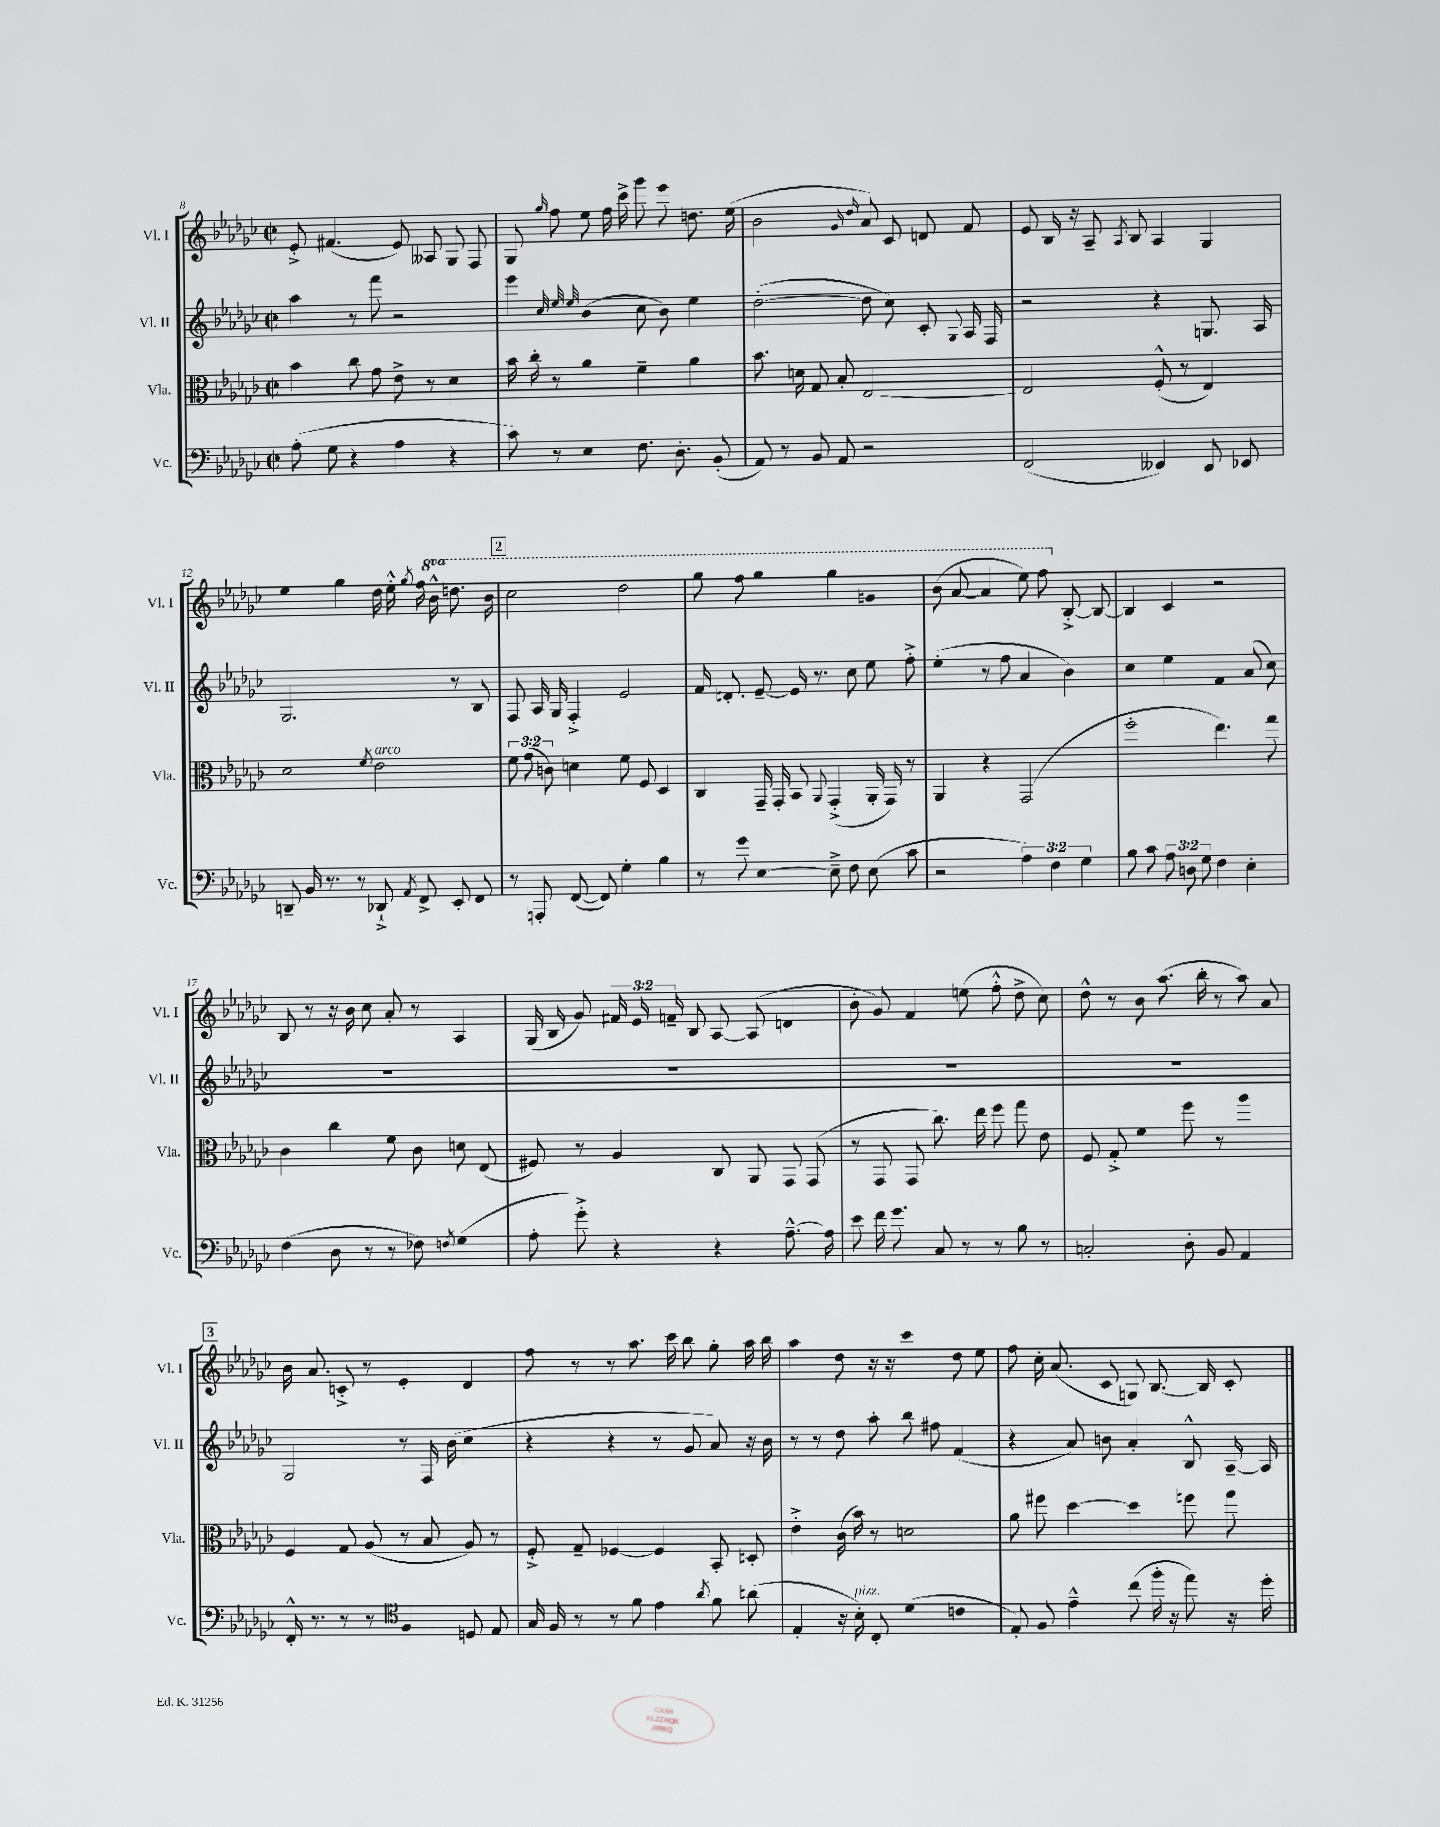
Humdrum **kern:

**kern	**kern	**kern	**kern
*staff4	*staff3	*staff2	*staff1
*clefF4	*clefC3	*clefG2	*clefG2
*k[b-e-a-d-g-c-]	*k[b-e-a-d-g-c-]	*k[b-e-a-d-g-c-]	*k[b-e-a-d-g-c-]
*M2/2	*M2/2	*M2/2	*M2/2
*met(c|)	*met(c|)	*met(c|)	*met(c|)
(8A-'	4b-	4aa-	8e-'^
8G-	.	.	(4.f#
4r	8cc-	8r	.
.	8g-	8fff	.
4A-	8e-^	2r	8e-)
.	8r	.	8A--
4r	4d-	.	8G-
.	.	.	8F
=	=	=	=
8c-)	16b-	4eee-	8G-
.	16cc-'	.	.
.	.	.	16qqgg-
8r	8r	.	8ff
.	.	32qqcc-	.
.	.	32qqee-	.
.	.	32qqee-	.
4E-	4a-	(4b-	8ee-
.	.	.	16ff
.	.	.	16ccc-^
8.F	4f~	8cc-	8ggg-
.	.	8b-)	8eee-
8.D-'	.	.	.
.	4a-	4ee-	8.dd
(8BB-'	.	.	.
.	.	.	(16ee-
=	=	=	=
8AA-)	8.b-	([2dd-'	2b-
8r	.	.	.
.	16d	.	.
8BB-	8G-	.	.
8AA-	8B-'	.	.
.	.	.	16qqg-
.	.	.	16qqdd-
2r	[2E-	8dd-]	8a-)
.	.	8cc-)	8c-
.	.	8c-'	8d
.	.	8qqG-	.
.	.	16A-	8f
.	.	16F	.
=	=	=	=
(2FF	2E-]	2r	8e-
.	.	.	16B-
.	.	.	16r
.	.	.	8A-~
.	.	.	8qA-
.	.	.	8B-
4EE--)	(8F'^^	4r	4A-
.	8r	.	.
8DD-	4E-)	8.G	4G-
8EE-	.	.	.
.	.	16A-	.
=	=	=	=
8DD~	2d-	2.G-	4ee-
16BB-	.	.	.
8.r	.	.	.
.	.	.	4gg-
8r	.	.	.
.	8qf	.	.
8DD-`^	2e-	.	16dd-
.	.	.	16ee-'^^
8qAA-	.	.	8qgg-
8FF^	.	.	16ff
.	.	.	16bb-^^
8EE-'	.	8r	8.ddd
8FF	.	8B-	.
.	.	.	16bb-
=	=	=	=
8r	12f	8F	2ccc-
.	(12g-	.	.
8AAA'	.	16A-	.
.	12c)	.	.
.	.	16G-	.
([8FF	4d	4F'^	.
8FF])	.	.	.
4G-'	8f	2e-	2ddd-
.	8F	.	.
4B-	4D-	.	.
=	=	=	=
8r	4C-	16f	8ggg-
.	.	8.d'	.
8g-	.	.	8fff
[4E-	16GG-~	[8e-~	4ggg-
.	16GG-'	.	.
.	8BB-	16e-]	.
.	.	8.r	.
.	8qqAA-	.	.
8E-~^]	(4GG-'^	.	4ggg-
8F	.	8cc-	.
(8E-	16AA-'	8ee-	4gg
.	16GG-)	.	.
8c-	8r	8ff'^	.
=	=	=	=
2r	4AA-	(4ee-'	(8bb-
.	.	.	[8aa-
.	4r	8r	4aa-]
.	.	8ff	.
6A-)	(2GG-	4a-	8eee-)
.	.	.	8fff
6F	.	.	.
.	.	4b-)	[8B-'^
6G-	.	.	.
.	.	.	8B-_
=	=	=	=
8B-	2ff'	4cc-	4B-]
8c-	.	.	.
12A-	.	4ee-	4c-
12D	.	.	.
12G-	.	.	.
4F	4.ee-)	4f	2r
4E-'	.	(8a-	.
.	8gg-	8cc-)	.
=	=	=	=
(4F	4c-	1r	8B-
.	.	.	8r
8D-	4cc-	.	16r
.	.	.	16b-
8r	.	.	8cc-
8r	8f	.	8a-'
8F-)	8c-	.	8r
8qF	.	.	.
(4G-	8d	.	4A-
.	(8E-	.	.
=	=	=	=
8A-'	8F#)	1r	(16G-
.	.	.	16B-
8g-'^)	8r	.	8g-)
4r	4A-	.	24f#
.	.	.	24e-
.	.	.	24f~
.	.	.	8B-
4r	8C-	.	[8A-
.	8AA-	.	(8A-]
[8.A-~^^	8GG-	.	4d
.	(8GG-	.	.
16A-]	.	.	.
=	=	=	=
8e-	8r	1r	8b-'
16f	8GG-	.	8g-)
8.g-	.	.	.
.	8GG-	.	4f
8C-	8.cc-)	.	.
8r	.	.	(8ee
.	16ee-	.	.
8r	8ff	.	8ff'^^
8B-	8gg-	.	8dd-^
8r	8e-	.	8cc-)
=	=	=	=
2C'	8F	1r	8dd-^^
.	8G-'^	.	8r
.	4f	.	8b-
.	.	.	(8.aa-
8D-'	8ff	.	.
.	.	.	16bb-'
8BB-	8r	.	8r
4AA-	4aa-	.	8aa-)
.	.	.	8a-
=	=	=	=
16FF'^^	4F	2G-	16b-
8.r	.	.	8.a-
8r	8G-	.	8c'^
8r	(8A-	.	8r
*clefC4	*	*	*
4F	8r	8r	4e-'
.	8B-	16F	.
.	.	(16b-	.
8D	8A-)	4cc-	4d-
8E-	8r	.	.
=	=	=	=
16G-	8F'^	4r	8ff
16F	.	.	.
8r	8G-~	.	8r
8r	[4F-	4r	8r
8f	.	.	8.aa-
4e-	4F-]	8r	.
.	.	.	16ccc-
.	.	8g-	8bb-
8qa-	.	.	.
8f	8BB-'	8a-)	8gg-'
(8a	8D'	16r	16aa-
.	.	16b-	16bb-
=	=	=	=
4E-'	4e-'^	8r	4aa-
.	.	8r	.
16r	(16c-	8dd-	8dd-
16B-')	16b-)	.	.
8C-'	8r	8aa-'	16r
.	.	.	16r
(4d-	2d	8bb-	4ccc-
.	.	8ff#	.
4c	.	(4f	8dd-
.	.	.	8ee-
=	=	=	=
8E-')	8a-	4r	8ff
8F	8ff#	.	16cc-'
.	.	.	(8.a-
4e-~^^	[4dd-	8a-)	.
.	.	8b	8c-
(8cc-	4dd-]	4a-'	8G)
16ff'	.	.	[8.B-
16r	.	.	.
8ee-)	8ff	8B-^^	.
.	.	.	16B-]
16r	8gg-	[16A-~	8c-'
16dd-'	.	16A-]	.
==	==	==	==
*-	*-	*-	*-
